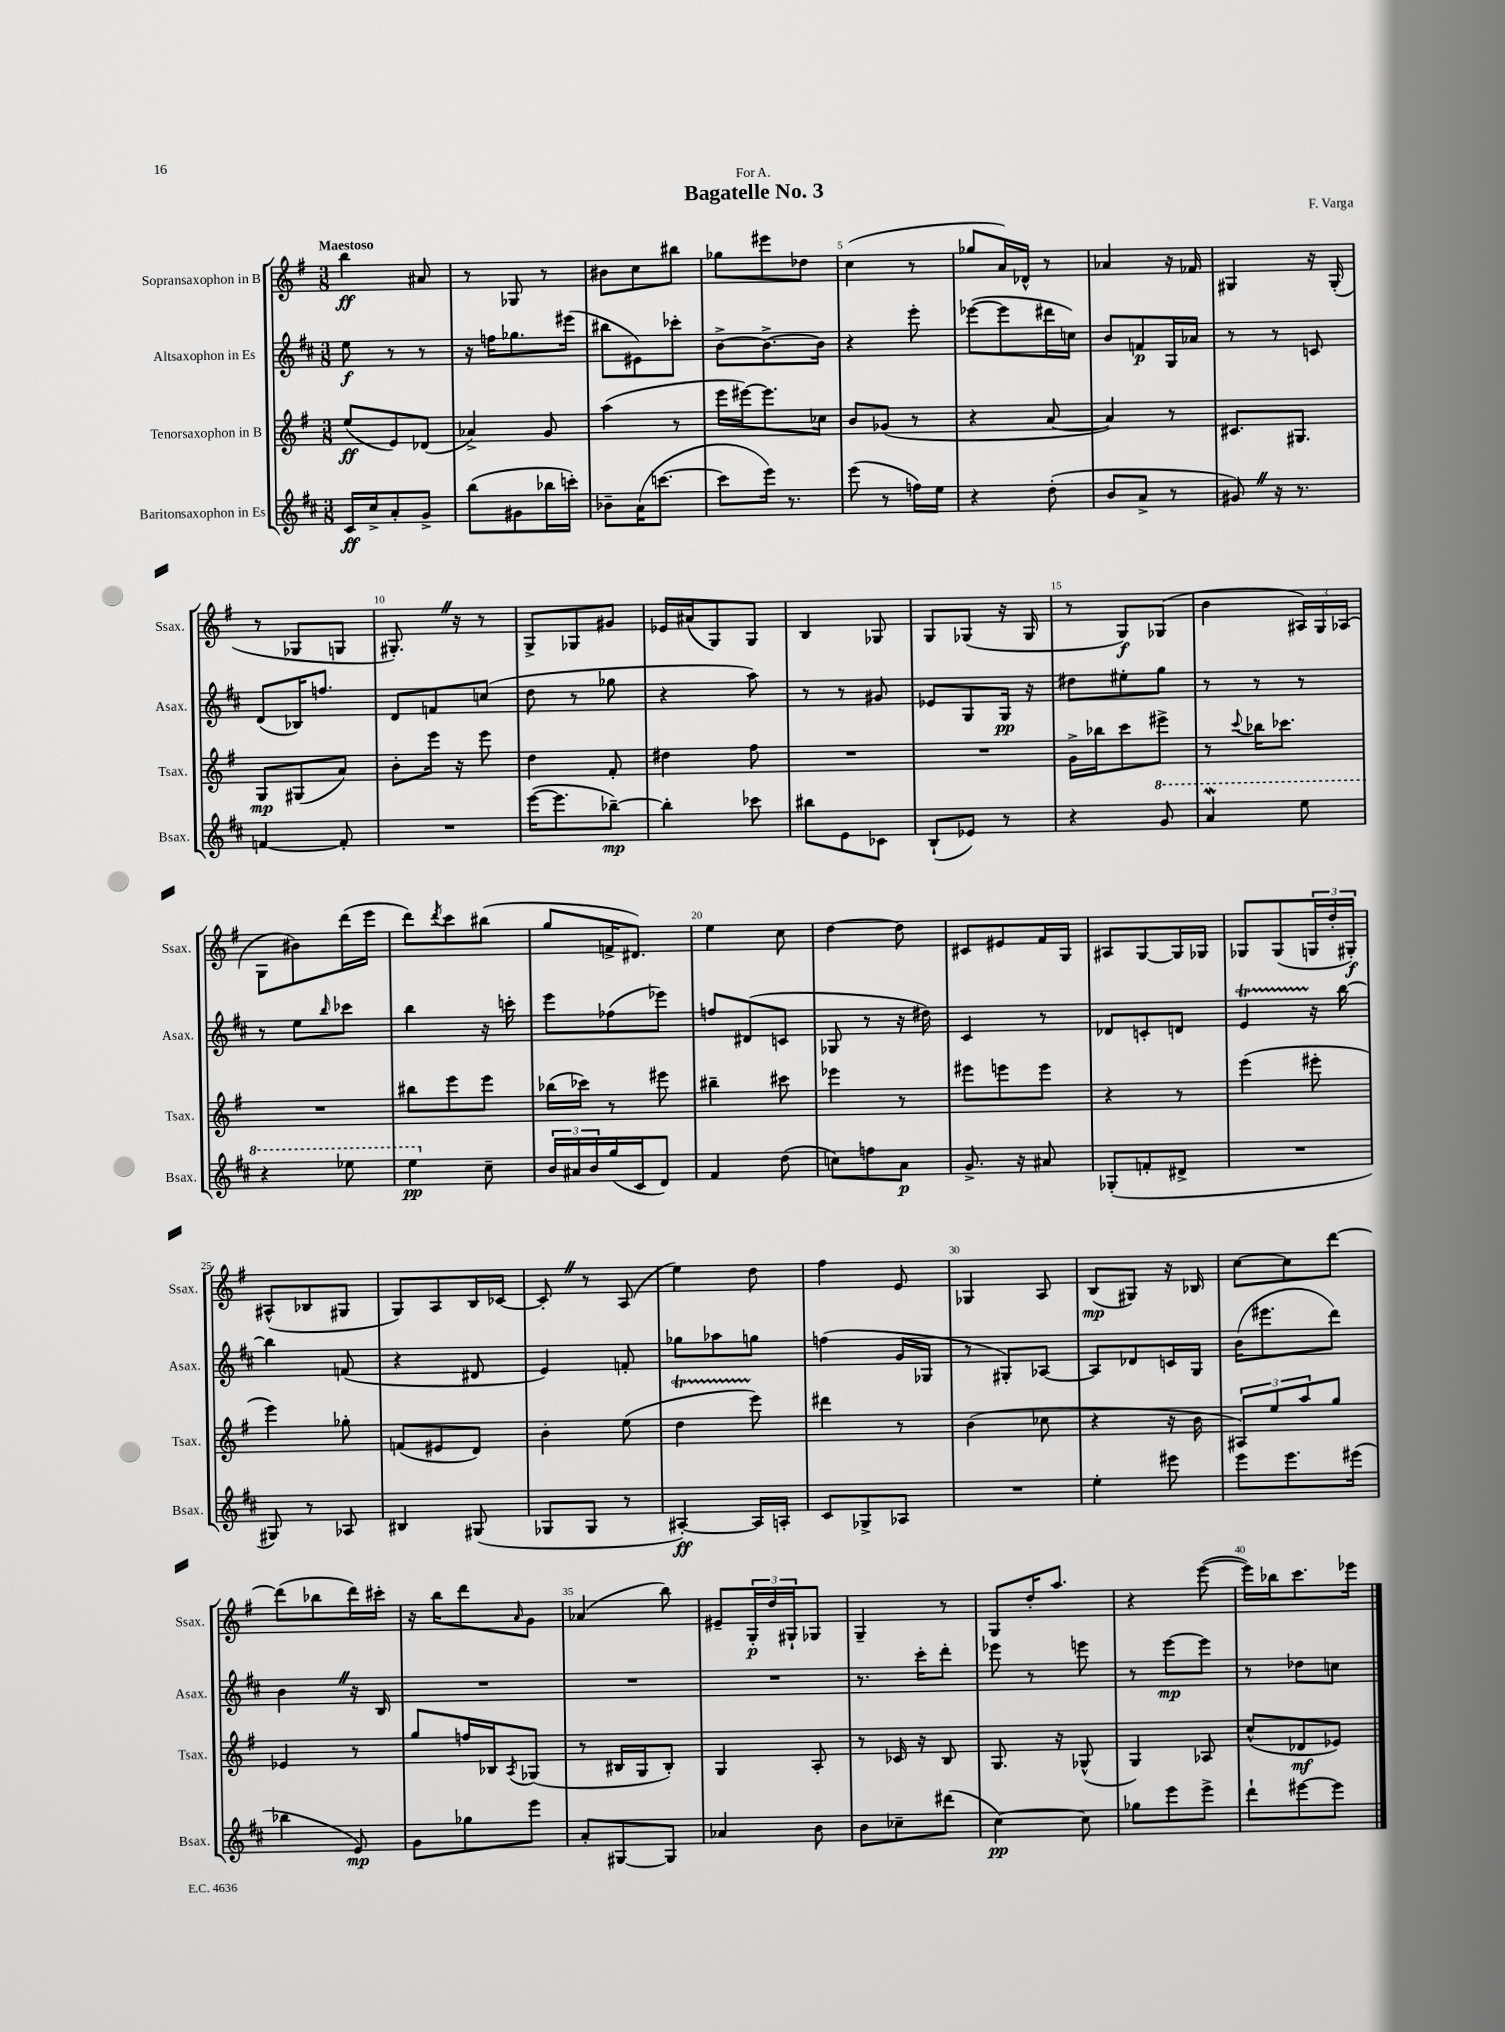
\header { title = "Bagatelle No. 3" composer = "F. Varga" dedication = "For A." }
<<
\new StaffGroup <<
\new Staff = "s0" \with { instrumentName = "Sopransaxophon in B" shortInstrumentName = "Ssax." } {
    \clef treble \key g \major \numericTimeSignature \time 3/8 \tempo "Maestoso"
    b''4\ff ais'8 |
    r8 ges8 r8 |
    bis'8 c''8 bis''8 |
    ges''8 eis'''8 des''8 |
    c''4( r8 |
    ges''8 a'16) des'16-^ r8 |
    aes'4 r16 fes'16 |
    gis4 r16 gis16-.( |
    r8 ges8 g8 |
    gis8.-.) \once \override BreathingSign.text = \markup { \musicglyph "scripts.caesura.straight" } \breathe r16 r8 |
    g8-> ges8 gis'8 |
    ees'16 ais'16( g8) g8 |
    b4 ges8 |
    g8 ges8( r16 ges16 |
    r8 g8\f) ges8( |
    b'4 \tuplet 3/2 { ais16) g16 aes16( } |
    g8 bis'8) d'''16( e'''16 |
    d'''8) \acciaccatura { d'''8 } c'''8 bis''8( |
    g''8 f'16-> dis'8.) |
    e''4 c''8 |
    d''4~ d''8 |
    cis'8 eis'8 fis'16 g16 |
    ais8 g8~ g16 ges16 |
    ges8 ges8( \tuplet 3/2 { g16 d''16-. gis16-.\f) } |
    ais8-^( bes8 gis8 |
    g8) a8 b16 ces'16~ |
    ces'8-. \once \override BreathingSign.text = \markup { \musicglyph "scripts.caesura.straight" } \breathe r8 a8( |
    e''4) d''8 |
    fis''4 e'8 |
    ges4 a8 |
    b8\mp( gis8) r16 bes16 |
    c''8~ c''8 d'''8~ |
    d'''8( bes''8 d'''16) cis'''16-. |
    r16 b''16 d'''8 \grace { a'16 } g'8 |
    aes'4( b''8) |
    eis'8-- \tuplet 3/2 { g16-.\p d''16 gis16-! } ges8 |
    g4-- r8 |
    g8 d''16-. a''8. |
    r4 e'''8~( |
    e'''16) bes''16 c'''8. ees'''16 \bar "|." |
}
\new Staff = "s1" \with { instrumentName = "Altsaxophon in Es" shortInstrumentName = "Asax." } {
    \clef treble \key d \major \numericTimeSignature \time 3/8
    e''8\f r8 r8 |
    r16 f''16 ges''8. eis'''16( |
    bis''8 eis'8) ces'''8-. |
    b'8~-> b'8.~-> b'16 |
    r4 e'''8-. |
    ees'''8~( ees'''8 dis'''16 c''16) |
    b'8 f'8\p g16 aes'16 |
    r8 r8 c'8 |
    d'8( bes16) f''8. |
    d'8 f'8 c''8( |
    d''8 r8 ges''8 |
    r4 a''8) |
    r8 r8 gis'8 |
    ees'8 g8 g16\pp r16 |
    dis''8 eis''8-. g''8 |
    r8 r8 r8 |
    r8 e''8 \grace { b''16 } ces'''8 |
    b''4 r16 c'''16-. |
    e'''8 fes''8( ees'''8) |
    f''8 dis'8( c'8 |
    ges8 r8 r16 dis''16) |
    cis'4 r8 |
    des'8 c'8-. d'8 |
    e'4\startTrillSpan r16\stopTrillSpan b''16~ |
    b''4 f'8( |
    r4 dis'8 |
    e'4) f'8-. |
    ges''8 aes''8 g''8 |
    f''4( g'16 ges16 |
    r8 gis8-.) aes8~ |
    aes8 des'8 c'16 g16 |
    b'16( eis'''8. d'''8) |
    b'4 \once \override BreathingSign.text = \markup { \musicglyph "scripts.caesura.straight" } \breathe r16 b16 |
    R4. |
    R4. |
    R4. |
    r8. cis'''16-. d'''8-. |
    ees'''8 r8 e'''8 |
    r8 e'''8~\mp e'''8 |
    r8 des''8 c''8 \bar "|." |
}
\new Staff = "s2" \with { instrumentName = "Tenorsaxophon in B" shortInstrumentName = "Tsax." } {
    \clef treble \key g \major \numericTimeSignature \time 3/8
    e''8\ff( e'8) des'8( |
    aes'4->) g'8 |
    a''4( r8 |
    e'''16 eis'''16~) eis'''8. ces''16 |
    b'8 ges'8( r8 |
    r4 a'8~ |
    a'4) r8 |
    cis'8. gis8. |
    g8\mp gis8( a'8) |
    b'8-. e'''16 r16 e'''8 |
    d''4 fis'8-. |
    dis''4 fis''8 |
    R4. |
    R4. |
    g'16-> bes''16 c'''8 eis'''8-> |
    r8 \appoggiatura { c'''8 } bes''16 ces'''8. |
    R4. |
    bis''8 e'''8 e'''8 |
    bes''16( ces'''16) r8 eis'''8 |
    bis''4-- cis'''8 |
    ees'''4 r8 |
    eis'''8 e'''8 e'''8 |
    r4 r8 |
    e'''4( eis'''8-. |
    e'''4) ges''8-. |
    f'8( eis'8 d'8) |
    b'4-. e''8( |
    d''4\startTrillSpan e'''8\stopTrillSpan) |
    dis'''4 r8 |
    b'4( ces''8 |
    r4 r16 b'16 |
    \tuplet 3/2 { ais8) e''8 a''8 } g''8 |
    ees'4 r8 |
    g''8 f''16 bes16 \acciaccatura { a8 } ges8( |
    r8 bis16 g16 bis8-.) |
    g4 a8-. |
    r8 ces'16 r16 b8 |
    g8. r16 ges8-^( |
    g4) aes8 |
    c''8-^( des'8\mf ees'8) \bar "|." |
}
\new Staff = "s3" \with { instrumentName = "Baritonsaxophon in Es" shortInstrumentName = "Bsax." } {
    \clef treble \key d \major \numericTimeSignature \time 3/8
    cis'16\ff cis''16-> a'8-. g'8-> |
    b''8( gis'8 bes''16 c'''16-.) |
    bes'8-- a'16( c'''8.~ |
    c'''8 e'''16) r8. |
    e'''8( r8 f''16) e''16 |
    r4 d''8-.( |
    b'8 a'8-> r8 |
    gis'8) \once \override BreathingSign.text = \markup { \musicglyph "scripts.caesura.straight" } \breathe r16 r8. |
    f'4~ f'8-. |
    R4. |
    e'''16~( e'''8. bes''8~--\mp) |
    bes''4-. ces'''8 |
    bis''8 e'8 ces'8 |
    b8-!( ees'8) r8 |
    r4 \ottava #1 g''8 |
    a''4\mordent e'''8 |
    r4 ees'''8 |
    e'''4\pp \ottava #0 cis''8-- |
    \tuplet 3/2 { b'16 ais'16 b'16 } g''16( cis'16 d'8) |
    fis'4 d''8( |
    c''8) f''8 a'8\p |
    g'8.-> r16 ais'8 |
    ges8-.( f'8-. dis'8-> |
    R4. |
    gis8) r8 aes8 |
    bis4 gis8( |
    ges8 ges8 r8 |
    ais4~-.\ff) ais16 a16-. |
    cis'8 ges8-> aes8 |
    R4. |
    e''4-. eis'''8 |
    e'''8 e'''8. eis'''16( |
    bes''4 e'8\mp) |
    g'8 ges''8 e'''8 |
    a'8-. gis8~ gis8 |
    aes'4 b'8 |
    b'8 ces''8-- dis'''8( |
    cis''4~\pp) cis''8 |
    ges''8 e'''8 e'''8-> |
    d'''8-! eis'''8~ eis'''8 \bar "|." |
}
>>
>>
\layout { \context { \Score \override BarNumber.break-visibility = ##(#f #t #t) barNumberVisibility = #(every-nth-bar-number-visible 5) } }
